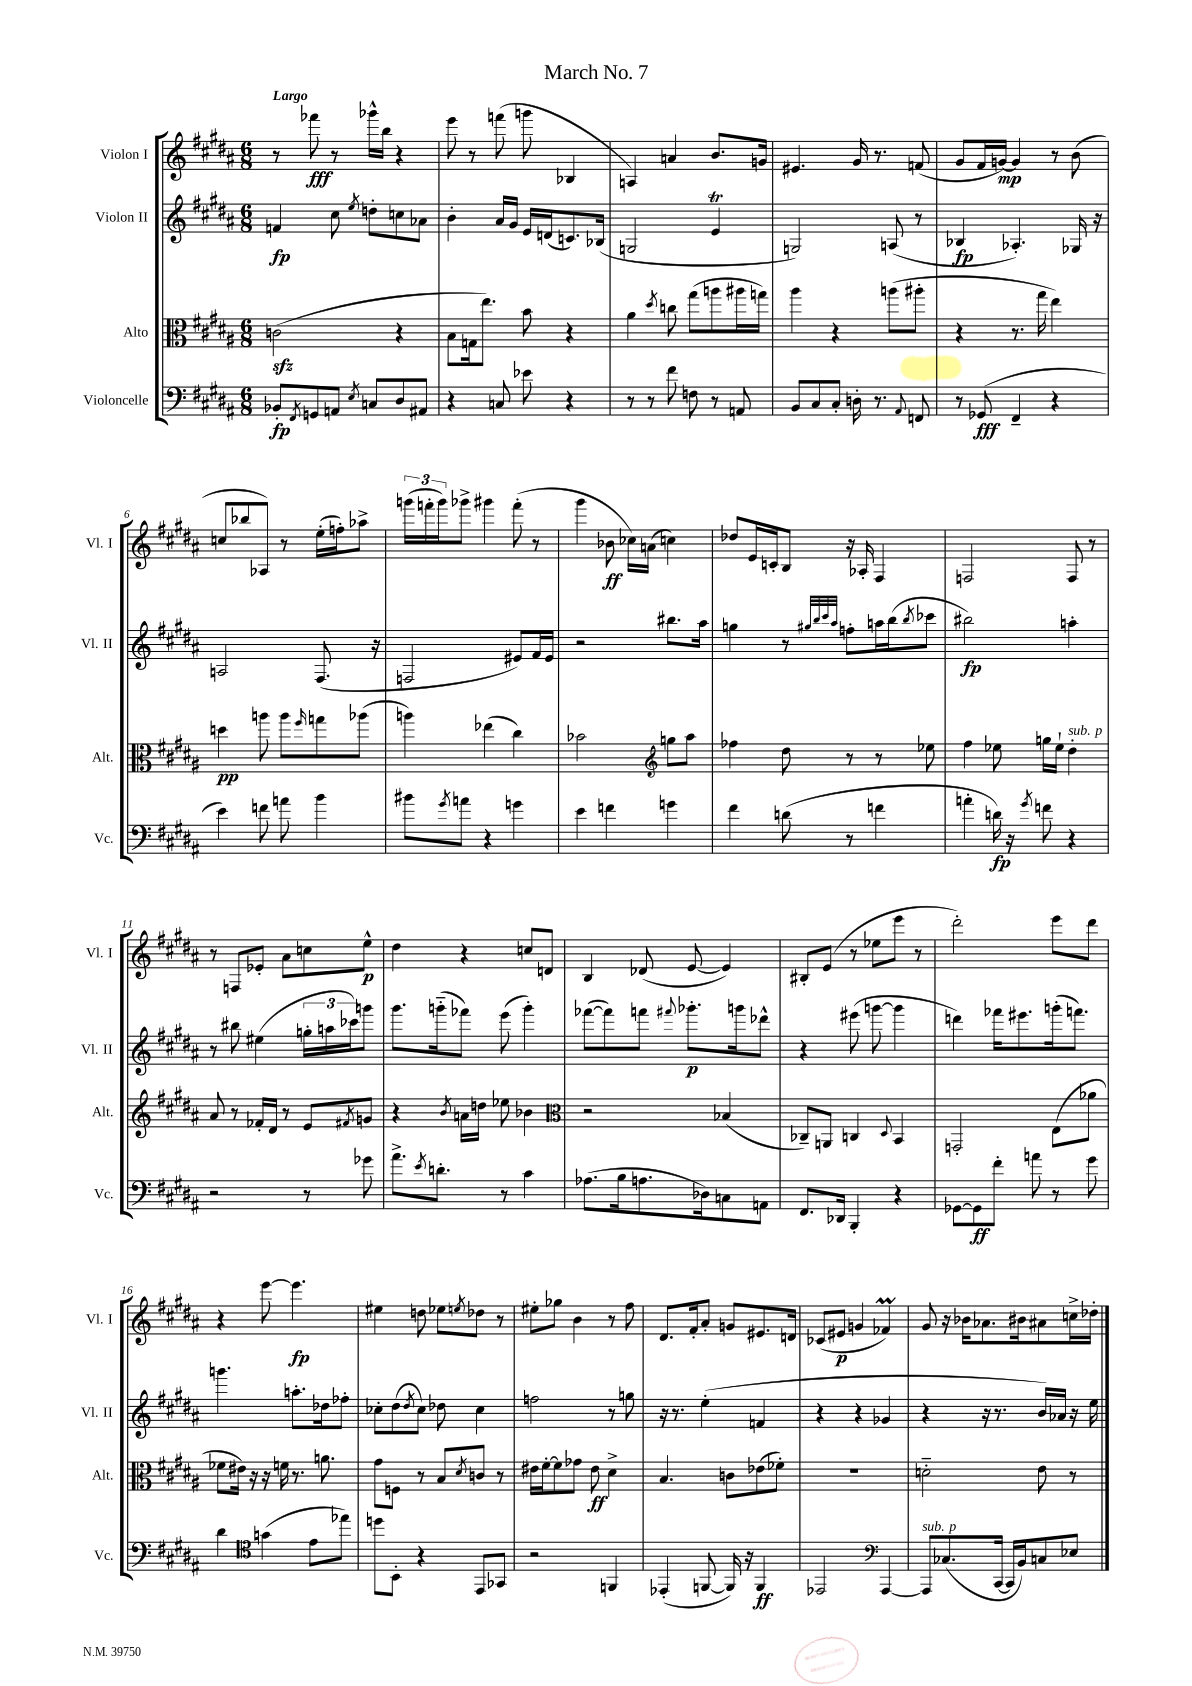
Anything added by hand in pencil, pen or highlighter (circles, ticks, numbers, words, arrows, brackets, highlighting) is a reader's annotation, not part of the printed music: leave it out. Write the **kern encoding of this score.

**kern	**dynam	**kern	**dynam	**kern	**dynam	**kern	**dynam
*part4	*part4	*part3	*part3	*part2	*part2	*part1	*part1
*staff4	*staff4	*staff3	*staff3	*staff2	*staff2	*staff1	*staff1
*I"Violoncelle	*	*I"Alto	*	*I"Violon II	*	*I"Violon I	*
*I'Vc.	*	*I'Alt.	*	*I'Vl. II	*	*I'Vl. I	*
*clefF4	*	*clefC3	*	*clefG2	*	*clefG2	*
*k[f#c#g#d#a#]	*	*k[f#c#g#d#a#]	*	*k[f#c#g#d#a#]	*	*k[f#c#g#d#a#]	*
*M6/8	*	*M6/8	*	*M6/8	*	*M6/8	*
=1	=1	=1	=1	=1	=1	=1	=1
!	!	!	!	!	!	!LO:TX:a:B:t=Largo	!
8BB-X'/L	fp	(2cnzz\	.	4fn/	fp	8r	.
8qFF#/	.	.	.	.	.	.	.
8GGn/	.	.	.	.	.	8fff-X\	fff
8AAn/J	.	.	.	8cc#\	.	8r	.
8qE/	.	.	.	8qee/	.	.	.
8Cn/L	.	.	.	8ddn'\L	.	16ggg-X^^\LL	.
.	.	.	.	.	.	16bb\JJ	.
8D#/	.	4r	.	8ccn\	.	4r	.
8AA#X/J	.	.	.	8a-X\J	.	.	.
=2	=2	=2	=2	=2	=2	=2	=2
4r	.	8B\L	.	4b'\	.	8eee\	.
.	.	16Gn\k	.	.	.	8r	.
.	.	8.ee\J)	.	.	.	.	.
8Cn/	.	.	.	16a#/LL	.	(8fffn\	.
.	.	.	.	16g#/JJ	.	.	.
8e-X\	.	8b\	.	16e/LL	.	8gggn\	.
.	.	.	.	(16dn/J	.	.	.
4r	.	4r	.	8.cn/)	.	4B-X/	.
.	.	.	.	(16B-X/Jk	.	.	.
=3	=3	=3	=3	=3	=3	=3	=3
8r	.	4a#\	.	2Gn/	.	4An/)	.
8r	.	.	.	.	.	.	.
.	.	8qdd#/	.	.	.	.	.
8f#\	.	8ccn\	.	.	.	4an/	.
8Fn\	.	(8gg#\L	.	.	.	.	.
8r	.	8aan\	.	4eT/	.	8.b/L	.
8AAn/	.	16aa#X\L	.	.	.	.	.
.	.	16ggn\JJ)	.	.	.	16gn/Jk	.
=4	=4	=4	=4	=4	=4	=4	=4
8BB/L	.	4aa#\	.	2Gn/)	.	4.e#X/	.
8C#/	.	.	.	.	.	.	.
8C#'/J	.	4r	.	.	.	.	.
16Dn'\	.	.	.	.	.	16g#/	.
8.r	.	.	.	.	.	8.r	.
.	.	(8aan\L	.	(8An/	.	.	.
8qqAA#/	.	.	.	.	.	.	.
8FFn/	.	8aa#X'\J	.	8r	.	(8fn/	.
=5	=5	=5	=5	=5	=5	=5	=5
8r	.	4r	.	4B-X/	fp	8g#/L	.
(8GG-X/	fff	.	.	.	.	16f#/L	.
.	.	.	.	.	.	[16gn/JJ)	mp
4FF#~/	.	8.r	.	4.A-X'/)	.	4g/]	.
.	.	16gg#\	.	.	.	.	.
4r	.	4ee\)	.	.	.	8r	.
.	.	.	.	16G-X/	.	(8b\	.
.	.	.	.	16r	.	.	.
!!LO:LB:g=z
=6	=6	=6	=6	=6	=6	=6	=6
4e\)	.	4ddn\	pp	2An/	.	8ccn/L	.
.	.	.	.	.	.	8bb-X/	.
8fn\	.	8aan\	.	.	.	8A-X/J)	.
8an\	.	8aa\L	.	.	.	8r	.
.	.	16qqff#/	.	.	.	.	.
4b\	.	8ggn\	.	(8.F#/	.	(16ee'\LL	.
.	.	.	.	.	.	16ffn'\J)	.
.	.	(8aa-X\J	.	.	.	8aa-X^\J	.
.	.	.	.	16r	.	.	.
=7	=7	=7	=7	=7	=7	=7	=7
8b#X\L	.	4aan\)	.	2Fn/	.	(24gggn\LL	.
.	.	.	.	.	.	24fffn'\	.
.	.	.	.	.	.	24ggg\J)	.
8qg#/	.	.	.	.	.	.	.
8an\J	.	.	.	.	.	8ggg-X^\J	.
4r	.	(4ee-X\	.	.	.	4ggg#X\	.
4gn\	.	4cc#\)	.	8e#X/L)	.	(8fff'\	.
.	.	.	.	16f#/L	.	8r	.
.	.	.	.	16e#/JJ	.	.	.
=8	=8	=8	=8	=8	=8	=8	=8
4e\	.	2b-X\	.	2r	.	4ggg#\	.
4fn\	.	.	.	.	.	8b-X\	ff
.	.	.	.	.	.	16cc-X\LL)	.
.	.	.	.	.	.	(16an\JJ	.
*	*	*clefG2	*	*	*	*	*
4gn\	.	8ggn\L	.	8.bb#X\L	.	4ccn\)	.
.	.	8aa#\J	.	.	.	.	.
.	.	.	.	16aa#\Jk	.	.	.
=9	=9	=9	=9	=9	=9	=9	=9
4f#\	.	4ff-X\	.	4ggn\	.	8dd-X/L	.
.	.	.	.	.	.	16e/L	.
.	.	.	.	.	.	16cn'/J	.
(8dn\	.	8dd#\	.	8r	.	8B/J	.
.	.	.	.	32qqgg#X/LLL	.	.	.
.	.	.	.	32qqbb/	.	.	.
.	.	.	.	32qqccc#/	.	.	.
.	.	.	.	32qqaa#/JJJ	.	.	.
8r	.	8r	.	8ffn'\L	.	16r	.
.	.	.	.	.	.	16A-X'/	.
4fn\	.	8r	.	16aan\L	.	4F#/	.
.	.	.	.	(16bb\J	.	.	.
.	.	.	.	8qbb/	.	.	.
.	.	8ee-X\	.	8ccc-X\J	.	.	.
=10	=10	=10	=10	=10	=10	=10	=10
4an'\	.	4ff#\	.	2bb#X\)	fp	2Fn/	.
16dn\)	fp	8ee-X\	.	.	.	.	.
16r	.	.	.	.	.	.	.
8qg#/	.	.	.	.	.	.	.
8fn\	.	16ggn\LL	.	.	.	.	.
.	.	16ee-`\JJ	.	.	.	.	.
!	!	!LO:TX:a:i:t=sub. p	!	!	!	!	!
4r	.	4dd#'\	.	4aan'\	.	8F/	.
.	.	.	.	.	.	8r	.
!!LO:LB:g=z
=11	=11	=11	=11	=11	=11	=11	=11
2r	.	8a#/	.	8r	.	8r	.
.	.	8r	.	8bb#X\	.	8Fn/L	.
.	.	16f-X'/LL	.	(4ee#X\	.	8e-X'/J	.
.	.	16d#/JJ	.	.	.	.	.
.	.	8r	.	.	.	8a#\L	.
8r	.	8e/L	.	24ggn'\LL	.	8ccn\	.
.	.	.	.	24aan\	.	.	.
.	.	.	.	24ccc-X\J)	.	.	.
.	.	8qf#X/	.	.	.	.	.
8g-X\	.	8gn/J	.	8gggn\J	.	8ee^^\J	p
=12	=12	=12	=12	=12	=12	=12	=12
8.a#^\L	.	4r	.	8.ggg#\L	.	4dd#\	.
8qe/	.	.	.	.	.	.	.
8.dn'\J	.	.	.	(16gggn\k	.	.	.
.	.	8qb/	.	.	.	.	.
.	.	16an\LL	.	8fff-X\J)	.	4r	.
.	.	16ddn\JJ	.	.	.	.	.
8r	.	8ee-X\	.	(8eee\	.	.	.
4c#\	.	4b-X\	.	4ggg'\)	.	8ccn/L	.
.	.	.	.	.	.	8dn/J	.
=13	=13	=13	=13	=13	=13	=13	=13
*	*	*clefC3	*	*	*	*	*
(8.A-X\L	.	2r	.	([8fff-X\L	.	4B/	.
.	.	.	.	8fff-\])	.	.	.
16B\k	.	.	.	.	.	.	.
8.An\	.	.	.	8fffn\J	.	(8d-X/	.
.	.	.	.	8qqfff#X/	.	.	.
.	.	.	.	8.ggg-X'\L	p	[8e/	.
16D-X\k)	.	.	.	.	.	.	.
8Cn\	.	(4B-X/	.	.	.	4e/])	.
.	.	.	.	16gggn\k	.	.	.
8AAn\J	.	.	.	8ddd-X^^\J	.	.	.
=14	=14	=14	=14	=14	=14	=14	=14
8.FF#/L	.	8C-X~/L)	.	4r	.	8B#X'/L	.
.	.	8AAn/J	.	.	.	(8e/J	.
16DD-X/Jk	.	.	.	.	.	.	.
4BBB'/	.	4Cn/	.	(8eee#X\	.	8r	.
.	.	.	.	[8gggn\	.	8ee-X\L	.
.	.	8qqD#/	.	.	.	.	.
4r	.	4BB/	.	4ggg\]	.	8eee\J	.
.	.	.	.	.	.	8r	.
=15	=15	=15	=15	=15	=15	=15	=15
[8GG-X\L	.	2GGn'/	.	4dddn\)	.	2ddd#'\)	.
8GG-\]	ff	.	.	.	.	.	.
8f#'\J	.	.	.	16fff-X\KL	.	.	.
.	.	.	.	8.eee#X\	.	.	.
8an\	.	.	.	.	.	.	.
8r	.	(8E\L	.	(16gggn'\k	.	8eee\L	.
.	.	.	.	8.fffn\J)	.	.	.
8g#\	.	8a-X\J	.	.	.	8ddd#\J	.
!!LO:LB:g=z
=16	=16	=16	=16	=16	=16	=16	=16
4d#\	.	8f-X\L	.	4.gggn\	.	4r	.
.	.	16e#X\Jk)	.	.	.	.	.
.	.	16r	.	.	.	.	.
*clefC4	*	*	*	*	*	*	*
(4gn\	.	16r	.	.	.	[8eee\	.
.	.	16fn\	.	.	.	.	.
.	.	8.r	.	8.aan'\L	.	4.eee\]	fp
8e\L	.	.	.	.	.	.	.
.	.	8.an\	.	16dd-X\k	.	.	.
8ee-X\J)	.	.	.	8ff-X'\J	.	.	.
=17	=17	=17	=17	=17	=17	=17	=17
8ddn\L	.	8g#\L	.	8cc-X'\L	.	4ee#X\	.
8BB'\J	.	8Fn\J	.	(8dd#\	.	.	.
.	.	.	.	8qdd#/	.	.	.
4r	.	8r	.	8cc-\J)	.	8ddn\	.
.	.	8B/L	.	8dd-X\	.	8ee-X\L	.
.	.	8qd#/	.	.	.	8qeen/	.
8EE/L	.	8cn/J	.	4cc-\	.	8dd-X\J	.
8GG-X/J	.	8r	.	.	.	8r	.
=18	=18	=18	=18	=18	=18	=18	=18
2r	.	16e#X\LL	.	2ffn\	.	8ee#X'\L	.
.	.	[16f#'\J	.	.	.	.	.
.	.	8f#\]	.	.	.	8gg-X\J	.
.	.	8g-X\J	.	.	.	4b\	.
.	.	8e#\	ff	.	.	.	.
4FFn/	.	4d#^\	.	8r	.	8r	.
.	.	.	.	8ggn\	.	8ff#\	.
=19	=19	=19	=19	=19	=19	=19	=19
(4EE-X'/	.	4.B/	.	16r	.	8.d#/L	.
.	.	.	.	8.r	.	.	.
.	.	.	.	.	.	16f#'/k	.
[8FFn/	.	.	.	(4ee'\	.	8a#'/J	.
16FF/])	.	8cn\L	.	.	.	8gn/L	.
16r	.	.	.	.	.	.	.
4FF/	ff	(8e-X\	.	4fn/	.	8.e#X/	.
.	.	8f-X'\J)	.	.	.	.	.
.	.	.	.	.	.	16dn/Jk	.
=20	=20	=20	=20	=20	=20	=20	=20
2EE-X/	.	2.r	.	4r	.	(8c-X/L	.
.	.	.	.	.	.	8e#X/J	p
.	.	.	.	4r	.	4gn/	.
*clefF4	*	*	*	*	*	*	*
[4AAA#/	.	.	.	4g-X/	.	4f-XM/)	.
=21	=21	=21	=21	=21	=21	=21	=21
!LO:TX:a:i:t=sub. p	!	!	!	!	!	!	!
8AAA#/L]	.	2dn\	.	4r	.	8g#/	.
(8.C-X/	.	.	.	.	.	16r	.
.	.	.	.	.	.	16b-X\KL	.
.	.	.	.	16r	.	8.a-X\	.
[16CC#/Jk	.	.	.	8.r	.	.	.
16CC#/LL]	.	.	.	.	.	.	.
16BB/J)	.	.	.	.	.	16b#X\k	.
8Cn/	.	8e\	.	16b/LL)	.	8a#X\	.
.	.	.	.	16a-X/JJ	.	.	.
8E-X/J	.	8r	.	16r	.	16ccn^\L	.
.	.	.	.	16ee\	.	16dd-X'\JJ	.
==	==	==	==	==	==	==	==
*-	*-	*-	*-	*-	*-	*-	*-
